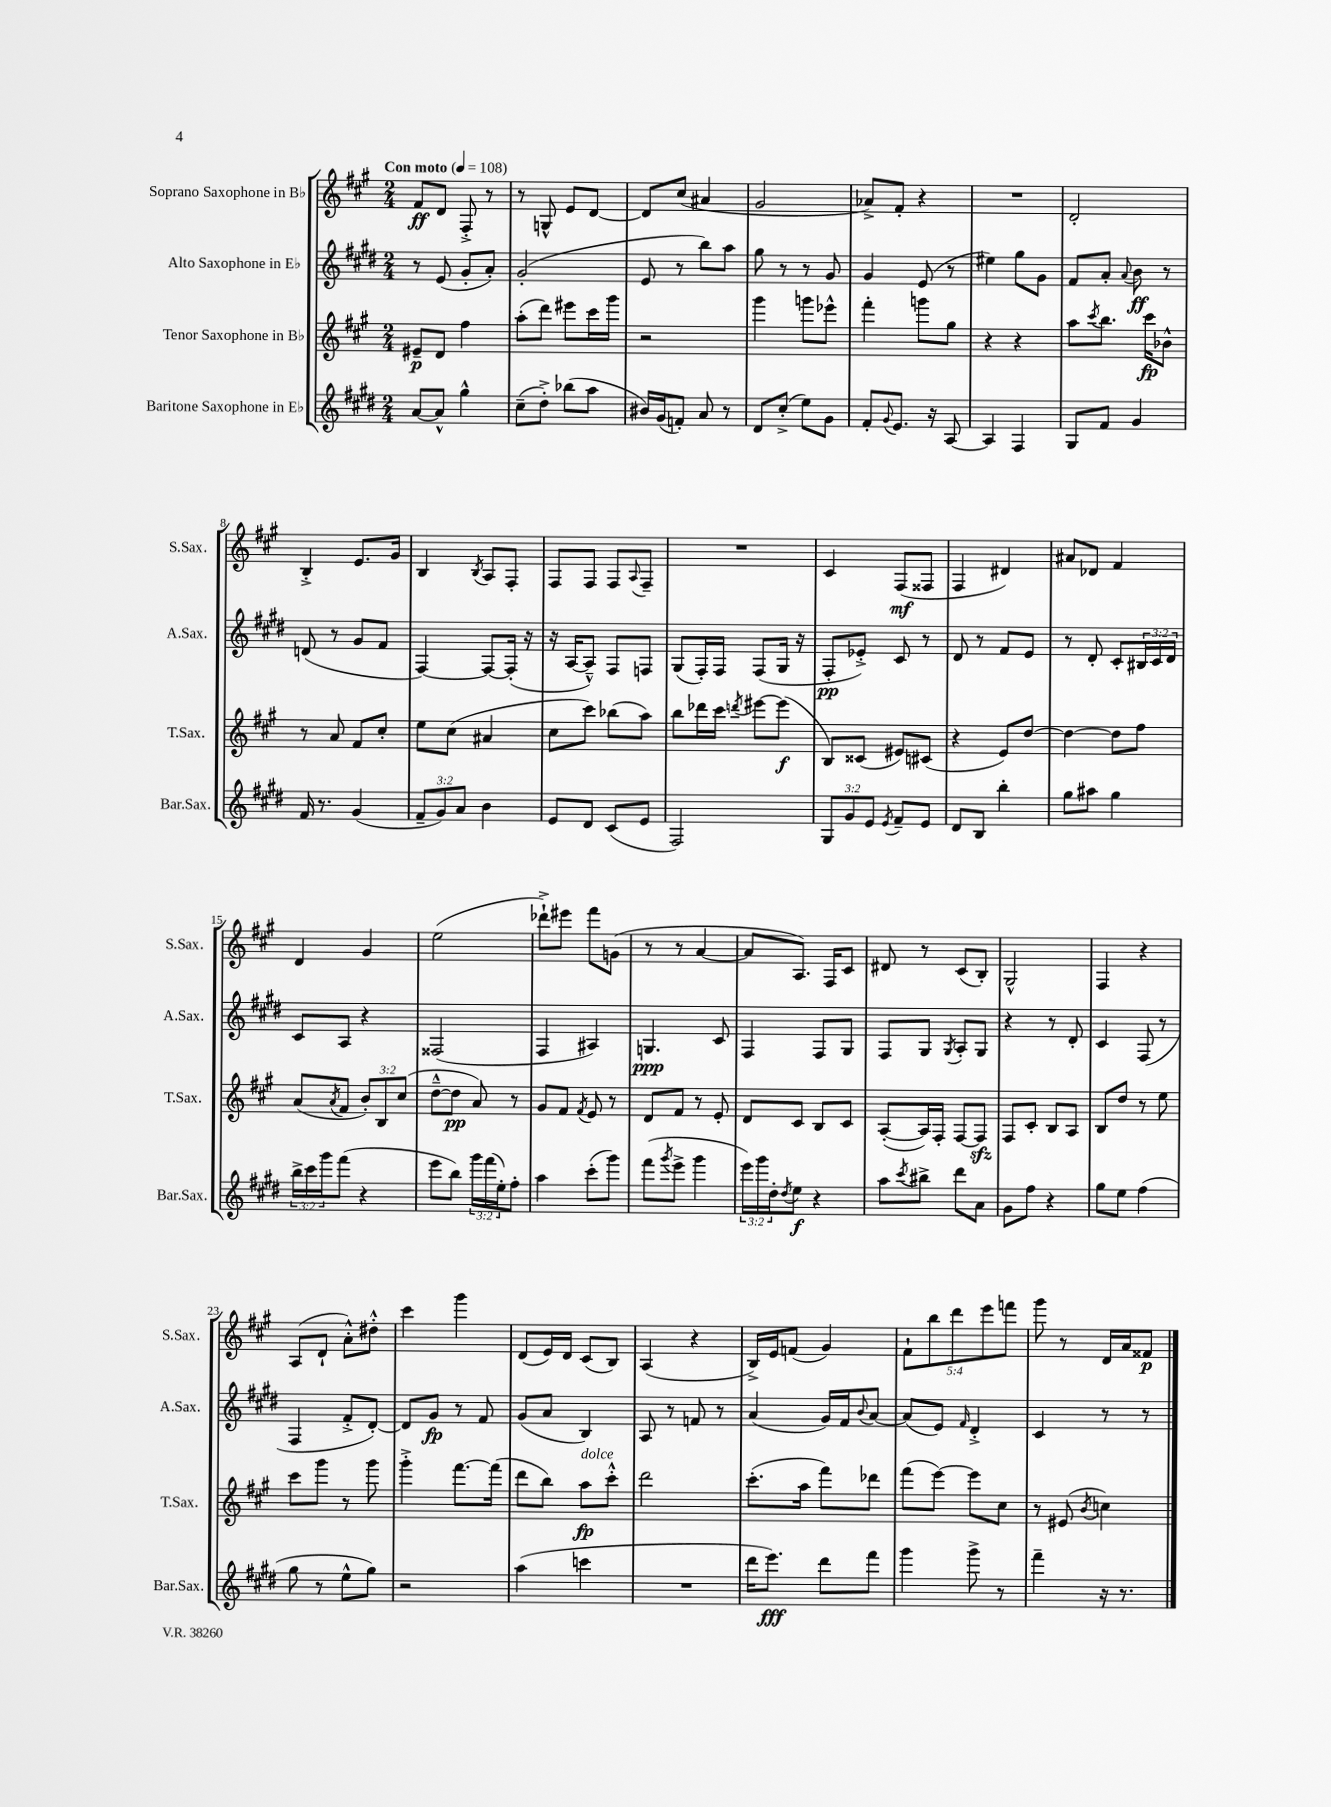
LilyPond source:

<<
\new StaffGroup <<
\new Staff = "s0" \with { instrumentName = "Soprano Saxophone in Bb" shortInstrumentName = "S.Sax." } {
    \clef treble \key a \major \numericTimeSignature \time 2/4 \override Staff.TupletNumber.text = #tuplet-number::calc-fraction-text \tempo "Con moto" 4 = 108
    fis'8\ff d'8 fis8-.-> r8 |
    r8 g8-^ e'8 d'8~ |
    d'8 cis''8( ais'4 |
    gis'2 |
    aes'8->) fis'8-. r4 |
    R2 |
    d'2-. |
    b4-.-> e'8. gis'16 |
    b4 \acciaccatura { b8 } a8 fis8-. |
    fis8 fis8 fis8 \appoggiatura { a8 } fis8-- |
    R2 |
    cis'4 fis8\mf( fisis8 |
    fis4 dis'4) |
    ais'8 des'8 fis'4 |
    d'4 gis'4 |
    e''2( |
    des'''8-!->) eis'''8 fis'''8 g'8( |
    r8 r8 a'4~ |
    a'8 a8.) fis16 cis'8 |
    dis'8 r8 cis'8( b8-.) |
    gis2-^ |
    fis4 r4 |
    a8( d'8-! a'8-.-^) dis''8-.-^ |
    cis'''4 gis'''4 |
    d'8( e'16) d'16 cis'8( b8) |
    a4( r4 |
    b16->) e'16 f'8( gis'4) |
    \tuplet 5/4 { fis'8-! b''8 d'''8 e'''8 f'''8 } |
    gis'''8 r8 d'16 a'16 fisis'8\p \bar "|." |
}
\new Staff = "s1" \with { instrumentName = "Alto Saxophone in Eb" shortInstrumentName = "A.Sax." } {
    \clef treble \key e \major \numericTimeSignature \time 2/4 \override Staff.TupletNumber.text = #tuplet-number::calc-fraction-text
    r8 e'8( gis'8-. a'8-.) |
    gis'2-.( |
    e'8 r8 b''8) a''8 |
    gis''8 r8 r8 gis'8 |
    gis'4 e'8( r8 |
    eis''4) gis''8 gis'8 |
    fis'8 a'8-. \appoggiatura { a'8 } b'8\ff r8 |
    d'8( r8 gis'8 fis'8 |
    fis4~) fis8~ fis16-.( r16 |
    r16 a16~ a8---^) fis8 f8 |
    gis8( fis16-.) fis16 fis8( gis16 r16 |
    fis8-.\pp ees'8-.->) cis'8 r8 |
    dis'8 r8 fis'8 e'8 |
    r8 dis'8-. cis'8-. \tuplet 3/2 { bis16 cis'16 dis'16 } |
    cis'8 a8 r4 |
    fisis2( |
    fis4 ais4) |
    g4.\ppp cis'8 |
    fis4 fis8 gis8 |
    fis8 gis8 \acciaccatura { gis8 } a8-. gis8 |
    r4 r8 dis'8-. |
    cis'4 fis8( r8 |
    fis4 fis'8-.-> dis'8~-.) |
    dis'8 gis'8\fp r8 fis'8 |
    gis'8( a'8 b4) |
    a8 r8 f'8 r8 |
    a'4( gis'16) fis'16 \appoggiatura { b'8 } a'8~ |
    a'8( e'8) \grace { fis'16 } dis'4-.-> |
    cis'4 r8 r8 \bar "|." |
}
\new Staff = "s2" \with { instrumentName = "Tenor Saxophone in Bb" shortInstrumentName = "T.Sax." } {
    \clef treble \key a \major \numericTimeSignature \time 2/4 \override Staff.TupletNumber.text = #tuplet-number::calc-fraction-text
    eis'8--\p d'8 fis''4 |
    a''8-.( d'''8) eis'''8 cis'''16 gis'''16 |
    r2 |
    gis'''4 g'''8 ees'''8-^ |
    fis'''4-. g'''8 gis''8 |
    r4 r4 |
    a''8 \acciaccatura { cis'''8 } b''8. cis'''16\fp bes'8-^ |
    r8 a'8 fis'8 cis''8-. |
    e''8 cis''8( ais'4 |
    cis''8 cis'''8) bes''8( a''8) |
    b''8 des'''16 cis'''16 \acciaccatura { d'''8 } eis'''8~ eis'''8\f( |
    b8) cisis'8( eis'8) cis'8( |
    r4 e'8) d''8~ |
    d''4~ d''8 fis''8 |
    a'8( \acciaccatura { a'8 } fis'8 \tuplet 3/2 { b'8-.) b8 cis''8( } |
    d''8~---^ d''8\pp a'8) r8 |
    gis'8 fis'8 \acciaccatura { fis'8 } e'8 r8 |
    d'8 fis'8 r8 e'8-. |
    d'8 cis'8 b8 cis'8 |
    a8~-.( a16) fis16-. fis8~ fis8\sfz |
    fis8 cis'8-. b8 a8 |
    b8 d''8 r8 e''8 |
    cis'''8 gis'''8 r8 gis'''8 |
    gis'''4-.-> fis'''8.~ fis'''16( |
    d'''8 b''8) a''8\fp^\markup { \italic "dolce" } cis'''8-.-^ |
    d'''2 |
    cis'''8.-.( a''16 fis'''8) des'''8 |
    fis'''8( e'''8~) e'''8 cis''8 |
    r8 eis'8( \acciaccatura { b'8 } c''4) \bar "|." |
}
\new Staff = "s3" \with { instrumentName = "Baritone Saxophone in Eb" shortInstrumentName = "Bar.Sax." } {
    \clef treble \key e \major \numericTimeSignature \time 2/4 \override Staff.TupletNumber.text = #tuplet-number::calc-fraction-text
    a'8~ a'8-^ gis''4-^ |
    cis''8--( dis''8-.->) bes''8( a''8 |
    bis'16) gis'16( f'8-.) a'8 r8 |
    dis'8 cis''8-.->( e''8) gis'8 |
    fis'8-. \appoggiatura { gis'8 } e'8. r16 a8~ |
    a4 fis4 |
    gis8 fis'8 gis'4 |
    fis'16 r8. gis'4( |
    \tuplet 3/2 { fis'8-- gis'8) a'8 } b'4 |
    e'8 dis'8 cis'8( e'8 |
    fis2) |
    \tuplet 3/2 { gis8 gis'8 e'8 } \acciaccatura { e'8 } fis'8-- e'8 |
    dis'8 b8 b''4-. |
    gis''8 ais''8 gis''4 |
    \tuplet 3/2 { b''16-> cis'''16 gis'''16 } fis'''8( r4 |
    e'''8 b''8) \tuplet 3/2 { gis'''16 fis'''16( e''16-.) } fis''8-. |
    a''4 cis'''8-.( gis'''8) |
    fis'''8( \acciaccatura { gis'''8 } e'''8-> gis'''4 |
    \tuplet 3/2 { e'''16) gis'''16 dis''16-. } \acciaccatura { dis''8 } e''8\f r4 |
    a''8 \acciaccatura { cis'''8 } bis''8-> dis'''8 a'8 |
    gis'8 fis''8 r4 |
    gis''8 e''8 fis''4( |
    gis''8 r8 e''8-^ gis''8) |
    r2 |
    a''4( c'''4 |
    R2 |
    dis'''16 e'''8.\fff) dis'''8 fis'''8 |
    gis'''4 gis'''8-> r8 |
    fis'''4-- r16 r8. \bar "|." |
}
>>
>>
